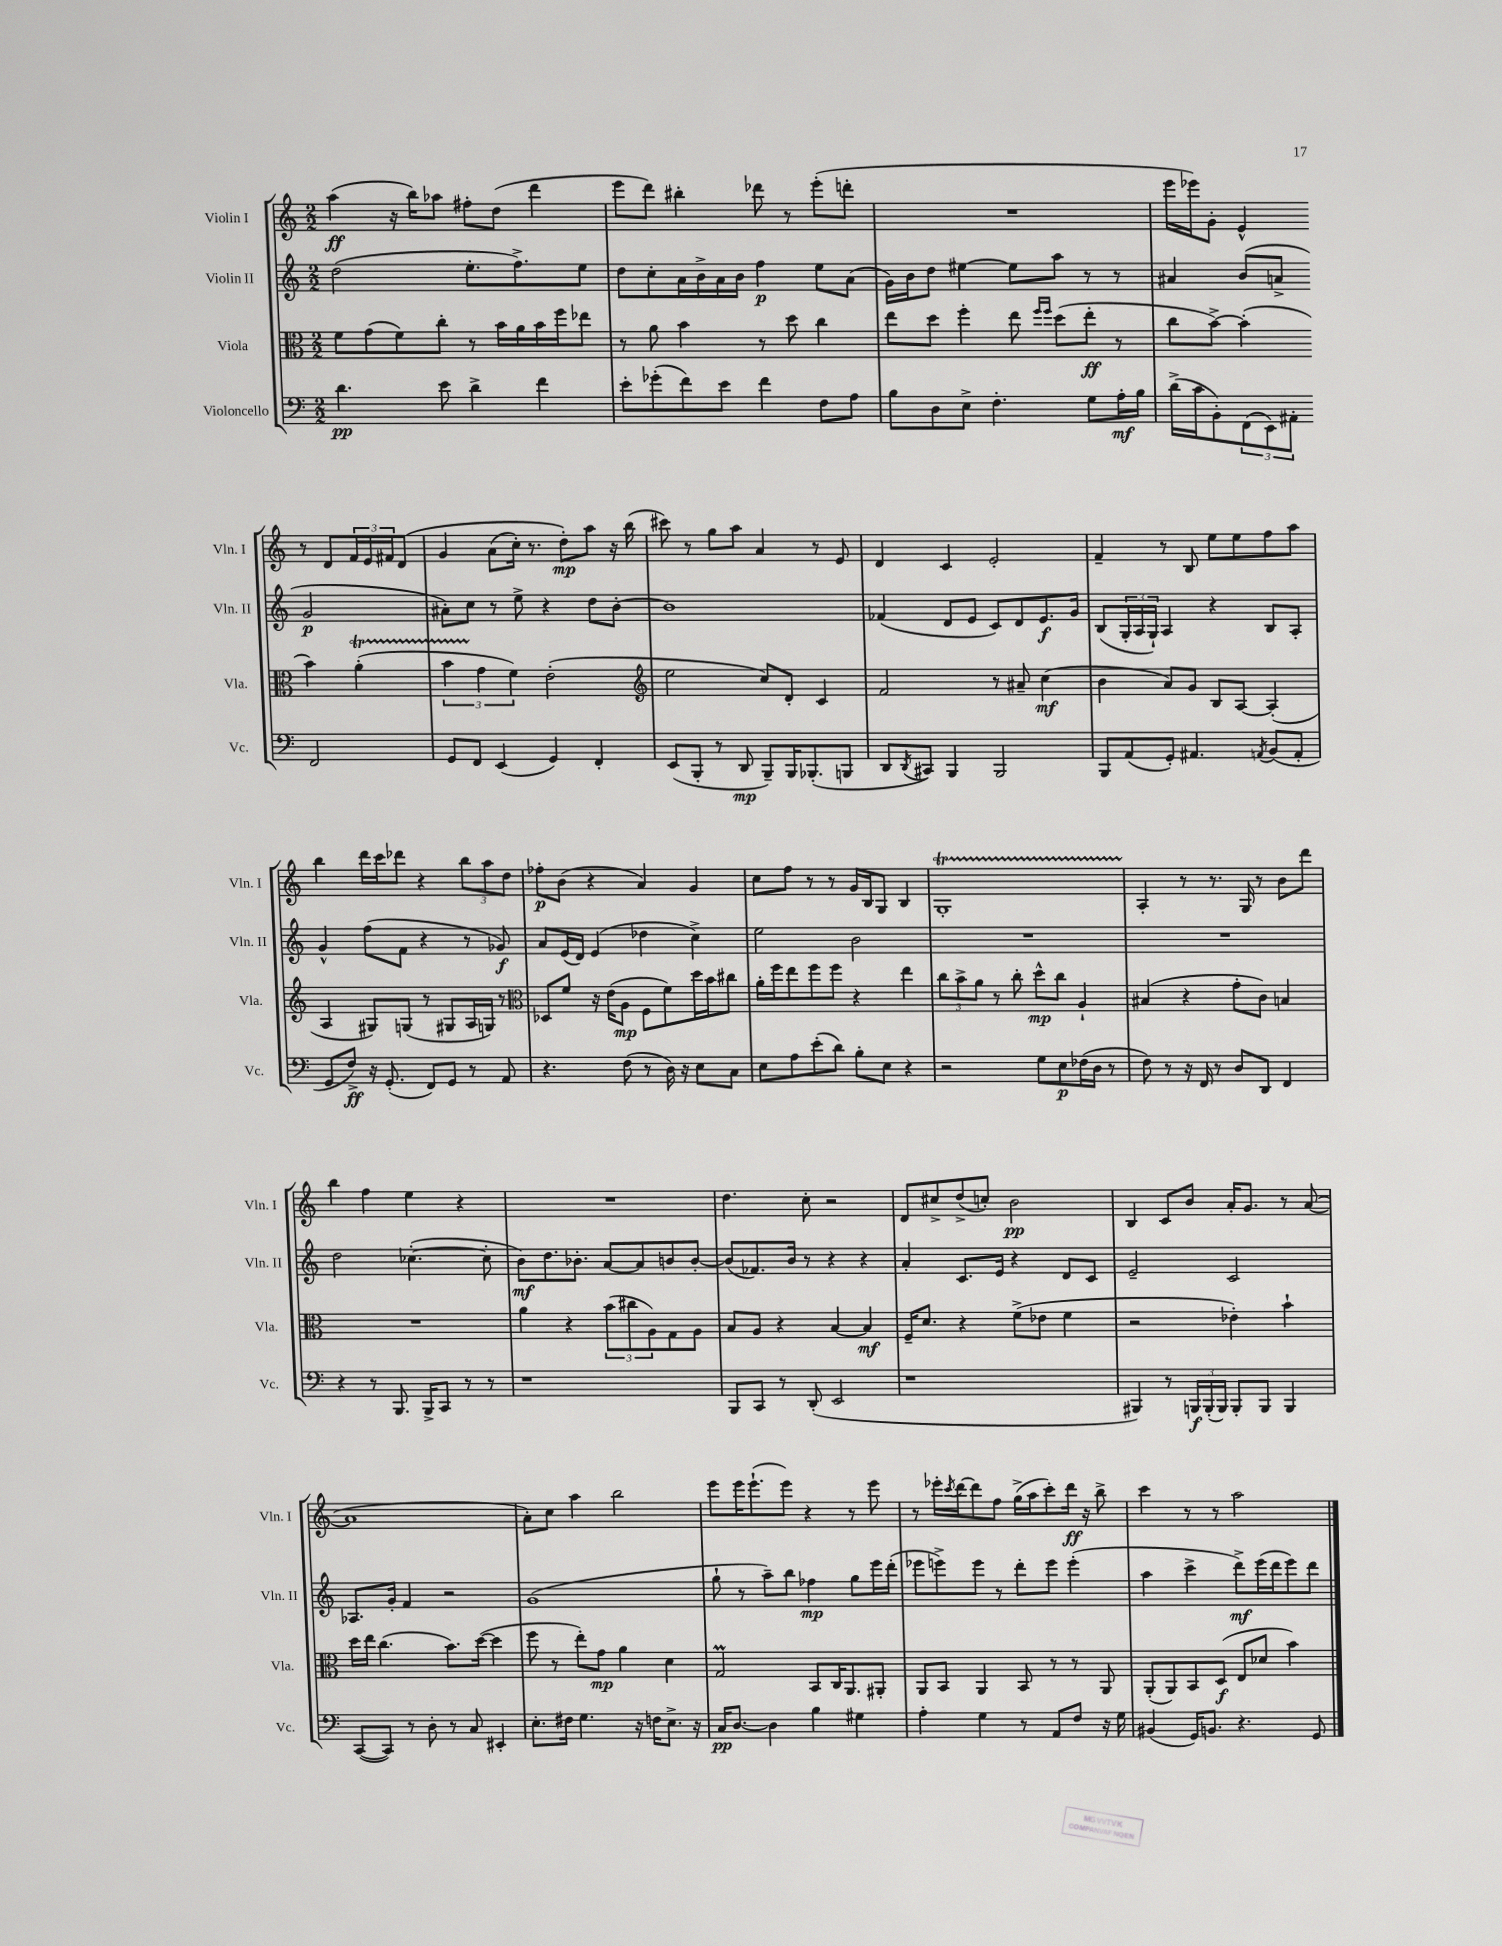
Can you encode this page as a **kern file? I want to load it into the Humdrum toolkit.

**kern	**dynam	**kern	**dynam	**kern	**dynam	**kern	**dynam
*part4	*part4	*part3	*part3	*part2	*part2	*part1	*part1
*staff4	*staff4	*staff3	*staff3	*staff2	*staff2	*staff1	*staff1
*I"Violoncello	*	*I"Viola	*	*I"Violin II	*	*I"Violin I	*
*I'Vc.	*	*I'Vla.	*	*I'Vln. II	*	*I'Vln. I	*
*clefF4	*	*clefC3	*	*clefG2	*	*clefG2	*
*k[]	*	*k[]	*	*k[]	*	*k[]	*
*M2/2	*	*M2/2	*	*M2/2	*	*M2/2	*
=17	=17	=17	=17	=17	=17	=17	=17
4.d\	pp	8f\L	.	(2dd\	.	(4aa\	ff
.	.	(8g\	.	.	.	.	.
.	.	8f\)	.	.	.	16r	.
.	.	.	.	.	.	16bb\KL)	.
8e\	.	8cc'\J	.	.	.	8aa-X\J	.
4d^\	.	8r	.	8.ee'\L	.	8ff#X'\L	.
.	.	16b\LL	.	.	.	(8dd\J	.
.	.	16a\	.	8.ff^\)	.	.	.
4f\	.	16b\	.	.	.	4ddd\	.
.	.	16ff\J	.	.	.	.	.
.	.	8ee-X\J	.	8ee\J	.	.	.
=18	=18	=18	=18	=18	=18	=18	=18
8e'\L	.	8r	.	8dd\L	.	8eee\L	.
(8g-X'\	.	8a\	.	8cc'\	.	8ddd\J)	.
8f\)	.	4b\	.	16a\L	.	4bb#X'\	.
.	.	.	.	16b^\	.	.	.
8e\J	.	.	.	16a\	.	.	.
.	.	.	.	16b\JJ	.	.	.
4f\	.	8r	.	4ff\	p	8ddd-X\	.
.	.	8dd\	.	.	.	8r	.
8F\L	.	4cc\	.	8ee\L	.	(8eee'\L	.
8A\J	.	.	.	(8a\J	.	8dddn'\J	.
=19	=19	=19	=19	=19	=19	=19	=19
8B\L	.	8ee\L	.	16g\LL)	.	1r	.
.	.	.	.	16b\J	.	.	.
8D\	.	8dd\J	.	8dd\J	.	.	.
8E^\J	.	4ff'\	.	[4ee#X\	.	.	.
4.F'\	.	.	.	.	.	.	.
.	.	8ee\	.	8ee#\L]	.	.	.
.	.	16qqff/LL	.	.	.	.	.
.	.	16qqff/JJ	.	.	.	.	.
.	.	(8dd\L	.	8aa\J	.	.	.
8G\L	.	8ee'\J	ff	8r	.	.	.
16A'\L	mf	8r	.	8r	.	.	.
16B\JJ	.	.	.	.	.	.	.
=20	=20	=20	=20	=20	=20	=20	=20
(16d^\LL	.	8cc\L	.	4a#X/	.	16eee\LL	.
16c\J	.	.	.	.	.	16eee-X\J)	.
8BB'\)	.	[8b^\J)	.	.	.	8g'\J	.
(12FF\	.	(4b'\]	.	(8b/L	.	4e^^/	.
12EE\)	.	.	.	.	.	.	.
.	.	.	.	8an^/J	.	.	.
12AA#X'\J	.	.	.	.	.	.	.
2FF/	.	4b\)	.	2g/	p	8r	.
.	.	.	.	.	.	8d/L	.
.	.	(4aT'\	.	.	.	24f/L	.
.	.	.	.	.	.	24e/	.
.	.	.	.	.	.	24f#X/J	.
.	.	.	.	.	.	(8d/J	.
!!LO:LB:g=z
=21	=21	=21	=21	=21	=21	=21	=21
8GG/L	.	6bTTT\	.	8a#X'\L)	.	4g/	.
8FF/J	.	.	.	8cc\J	.	.	.
.	.	6g\	.	.	.	.	.
(4EE/	.	.	.	8r	.	(8a\L	.
.	.	6f\)	.	.	.	.	.
.	.	.	.	8ee^\	.	16cc'\Jk)	.
.	.	.	.	.	.	8.r	.
4GG/)	.	(2e'\	.	4r	.	.	.
.	.	.	.	.	.	8dd'\L)	mp
4FF'/	.	.	.	8dd\L	.	8aa\J	.
.	.	.	.	[8b'\J	.	16r	.
.	.	.	.	.	.	(16bb\	.
=22	=22	=22	=22	=22	=22	=22	=22
*	*	*clefG2	*	*	*	*	*
(8EE/L	.	2ee\	.	1b]	.	8ccc#X\)	.
8BBB'/J	.	.	.	.	.	8r	.
8r	.	.	.	.	.	8gg\L	.
8DD/	mp	.	.	.	.	8aa\J	.
8BBB~/L)	.	8cc/L)	.	.	.	4a/	.
16BBB/K	.	8d'/J	.	.	.	.	.
(8.BBB-X'/	.	.	.	.	.	.	.
.	.	4c/	.	.	.	8r	.
8BBBn/J	.	.	.	.	.	8e/	.
=23	=23	=23	=23	=23	=23	=23	=23
8DD/L	.	2f/	.	(4f-X/	.	4d/	.
8qDD/	.	.	.	.	.	.	.
8CC#X/J)	.	.	.	.	.	.	.
4BBB/	.	.	.	8d/L	.	4c/	.
.	.	.	.	8e/J	.	.	.
2BBB/	.	8r	.	8c/L)	.	2e'/	.
.	.	8a#X~/	.	8d/	.	.	.
.	.	(4cc\	mf	8.e/	f	.	.
.	.	.	.	16g/Jk	.	.	.
=24	=24	=24	=24	=24	=24	=24	=24
8BBB/L	.	4b\	.	(8B/L	.	4f~/	.
(8AA/	.	.	.	24G'/L	.	.	.
.	.	.	.	24A/	.	.	.
.	.	.	.	24G`/JJ)	.	.	.
8GG'/J)	.	8a/L)	.	4A/	.	8r	.
4.AA#X/	.	8g/J	.	.	.	8B/	.
.	.	8B/L	.	4r	.	8ee\L	.
.	.	[8A/J	.	.	.	8ee\	.
8qAAn/	.	.	.	.	.	.	.
(8BB/L	.	(4A'/]	.	8B/L	.	8ff\	.
8AA'/J	.	.	.	8A'/J	.	8aa\J	.
!!LO:LB:g=z
=25	=25	=25	=25	=25	=25	=25	=25
8GG/L	.	4A/	.	4g^^/	.	4bb\	.
8F^/J)	ff	.	.	.	.	.	.
16r	.	8G#X/L)	.	(8ff\L	.	16ddd\LL	.
(8.GG'/	.	.	.	.	.	16ccc\J	.
.	.	(8Gn/J	.	8f\J	.	8ddd-X\J	.
8FF/L)	.	8r	.	4r	.	4r	.
8GG/J	.	8G#X/L	.	.	.	.	.
8r	.	16A/L	.	8r	.	12bb\L	.
.	.	16Gn/JJ)	.	.	.	.	.
.	.	.	.	.	.	12aa\	.
8AA/	.	8r	.	8g-X/)	f	.	.
.	.	.	.	.	.	12dd\J	.
=26	=26	=26	=26	=26	=26	=26	=26
*	*	*clefC3	*	*	*	*	*
4.r	.	8D-X/L	.	8a/L	.	8ff-X'\L	p
.	.	8f/J	.	(16e/L	.	(8b\J	.
.	.	.	.	16d/JJ)	.	.	.
.	.	16r	.	(4e/	.	4r	.
.	.	(16e\KL	.	.	.	.	.
(8F\	.	8A\J	mp	.	.	.	.
8r	.	8F\L	.	4dd-X\	.	4a/)	.
16D\)	.	8f\)	.	.	.	.	.
16r	.	.	.	.	.	.	.
8E\L	.	16dd\L	.	4cc^\)	.	4g/	.
.	.	16b\J	.	.	.	.	.
8C\J	.	8cc#X\J	.	.	.	.	.
=27	=27	=27	=27	=27	=27	=27	=27
8E\L	.	16a'\LL	.	2ee\	.	8cc\L	.
.	.	16ff\J	.	.	.	.	.
8A\	.	8ee\	.	.	.	8ff\J	.
(8e'\	.	8ff\	.	.	.	8r	.
8d\J)	.	8ff\J	.	.	.	8r	.
8B'\L	.	4r	.	2b\	.	16g/LL	.
.	.	.	.	.	.	16B/J	.
8E\J	.	.	.	.	.	8G/J	.
4r	.	4ee\	.	.	.	4B/	.
=28	=28	=28	=28	=28	=28	=28	=28
2r	.	12cc\L	.	1r	.	1GT'	.
.	.	12b^\	.	.	.	.	.
.	.	12a\J	.	.	.	.	.
.	.	8r	.	.	.	.	.
.	.	8cc'\	.	.	.	.	.
8G\L	.	8dd^^\L	mp	.	.	.	.
8E\	p	8cc\J	.	.	.	.	.
(16F-X\L	.	4A`/	.	.	.	.	.
16D\JJ	.	.	.	.	.	.	.
8r	.	.	.	.	.	.	.
=29	=29	=29	=29	=29	=29	=29	=29
8F\)	.	(4B#X/	.	1r	.	4A'/	.
8r	.	.	.	.	.	.	.
16r	.	4r	.	.	.	8r	.
16FF/	.	.	.	.	.	.	.
8r	.	.	.	.	.	8.r	.
8D/L	.	8g'\L	.	.	.	.	.
.	.	.	.	.	.	16G/	.
8DD/J	.	8c\J)	.	.	.	8r	.
4FF/	.	4Bn/	.	.	.	8b\L	.
.	.	.	.	.	.	8ddd\J	.
!!LO:LB:g=z
=30	=30	=30	=30	=30	=30	=30	=30
4r	.	1r	.	2dd\	.	4bb\	.
8r	.	.	.	.	.	4ff\	.
8.BBB/	.	.	.	.	.	.	.
.	.	.	.	([4.cc-X'\	.	4ee\	.
16BBB^/KL	.	.	.	.	.	.	.
8CC/J	.	.	.	.	.	.	.
8r	.	.	.	.	.	4r	.
8r	.	.	.	8cc-'\]	.	.	.
=31	=31	=31	=31	=31	=31	=31	=31
1r	.	4a\	.	8b\L)	mf	1r	.
.	.	.	.	8.dd\	.	.	.
.	.	4r	.	.	.	.	.
.	.	.	.	8.b-X'\J	.	.	.
.	.	(12b\L	.	[8a/L	.	.	.
.	.	12cc#X\	.	.	.	.	.
.	.	.	.	8a/]	.	.	.
.	.	12A\)	.	.	.	.	.
.	.	8G\	.	8bn/	.	.	.
.	.	8A\J	.	[8b'/J	.	.	.
=32	=32	=32	=32	=32	=32	=32	=32
8BBB/L	.	8B/L	.	(8b/L]	.	4.dd\	.
8CC/J	.	8A/J	.	8.f-X/)	.	.	.
8r	.	4r	.	.	.	.	.
.	.	.	.	16b/Jk	.	.	.
(8DD'/	.	.	.	8r	.	8cc'\	.
2EE/	.	[4B/	.	4r	.	2r	.
.	.	4B/]	mf	4r	.	.	.
=33	=33	=33	=33	=33	=33	=33	=33
1r	.	16F~/KL	.	4a'/	.	8d/L	.
.	.	8.d/J	.	.	.	.	.
.	.	.	.	.	.	8cc#X^/	.
.	.	4r	.	8.c/L	.	(8dd^/	.
.	.	.	.	.	.	8ccn'/J)	.
.	.	.	.	16e/Jk	.	.	.
.	.	(8f^\L	.	4r	.	2b\	pp
.	.	8e-X\J	.	.	.	.	.
.	.	4f\	.	8d/L	.	.	.
.	.	.	.	8c/J	.	.	.
=34	=34	=34	=34	=34	=34	=34	=34
4BBB#X/)	.	2r	.	2e~/	.	4B/	.
8r	.	.	.	.	.	8c/L	.
24BBBn/LL	f	.	.	.	.	8b/J	.
(24BBB'/	.	.	.	.	.	.	.
24BBB/JJ)	.	.	.	.	.	.	.
8BBB'/L	.	4e-X'\)	.	2c/	.	16a'/KL	.
.	.	.	.	.	.	8.g/J	.
8BBB/J	.	.	.	.	.	.	.
4BBB/	.	4b`\	.	.	.	8r	.
.	.	.	.	.	.	([8a/	.
!!LO:LB:g=z
=35	=35	=35	=35	=35	=35	=35	=35
([8CC/L	.	16dd\LL	.	8.A-X/L	.	1a]	.
.	.	16ee\JJ	.	.	.	.	.
8CC/J])	.	(4.cc\	.	.	.	.	.
.	.	.	.	16g'/Jk	.	.	.
8r	.	.	.	4f/	.	.	.
8D'\	.	.	.	.	.	.	.
8r	.	8.b\L)	.	2r	.	.	.
8C/	.	.	.	.	.	.	.
.	.	([16dd\Jk	.	.	.	.	.
4EE#X'/	.	4dd\]	.	.	.	.	.
=36	=36	=36	=36	=36	=36	=36	=36
8.E'\L	.	8ff\	.	(1g	.	8a'\L)	.
.	.	8r	.	.	.	8cc\J	.
16F#X\Jk	.	.	.	.	.	.	.
4.G\	.	8ee'\L)	.	.	.	4aa\	.
.	.	8g\J	mp	.	.	.	.
.	.	4a\	.	.	.	2bb\	.
16r	.	.	.	.	.	.	.
16Fn\KL	.	.	.	.	.	.	.
8.E^\J	.	4d\	.	.	.	.	.
16r	.	.	.	.	.	.	.
=37	=37	=37	=37	=37	=37	=37	=37
16C/KL	pp	2GM/	.	8gg`\	.	8eee\L	.
[8.D/J	.	.	.	.	.	.	.
.	.	.	.	8r	.	16eee\K	.
.	.	.	.	.	.	(8.eee`\	.
4D\]	.	.	.	8aa~\L)	.	.	.
.	.	.	.	8bb\J	.	8eee\J)	.
4B\	.	8BB/L	.	4ff-X\	mp	4r	.
.	.	16C/K	.	.	.	.	.
.	.	8.AA/	.	.	.	.	.
4G#X\	.	.	.	8gg\L	.	8r	.
.	.	8AA#X'/J	.	16eee\L	.	8eee\	.
.	.	.	.	(16ddd'\JJ	.	.	.
=38	=38	=38	=38	=38	=38	=38	=38
4A'\	.	8AA/L	.	8eee-X\L	.	8r	.
.	.	8BB/J	.	8eeen^\)	.	16eee-X'\LL	.
.	.	.	.	.	.	8qccc/	.
.	.	.	.	.	.	[16ddd\J	.
4G\	.	4AA/	.	8eee\J	.	8ddd\]	.
.	.	.	.	8r	.	8ff\J	.
8r	.	8BB/	.	8ddd'\L	.	(16gg^\LL	.
.	.	.	.	.	.	16aa\J	.
8AA/L	.	8r	.	8eee\J	.	8ccc'\)	.
8F/J	.	8r	.	(4eee'\	.	16ddd\Jk	ff
.	.	.	.	.	.	16r	.
16r	.	8AA/	.	.	.	8bb^\	.
16G\	.	.	.	.	.	.	.
=39	=39	=39	=39	=39	=39	=39	=39
(4BB#X/	.	(8AA'/L	.	4aa\	.	4ccc\	.
.	.	8AA/)	.	.	.	.	.
16GG/KL)	.	8BB/	.	4ccc^\	.	8r	.
8.BBn/J	.	.	.	.	.	.	.
.	.	(8D/J	f	.	.	8r	.
4.r	.	8E/L	.	8ddd^\L)	mf	2aa\	.
.	.	8d-X/J	.	(16eee\L	.	.	.
.	.	.	.	16ddd\J	.	.	.
.	.	4b\)	.	8eee\)	.	.	.
8GG/	.	.	.	8ddd\J	.	.	.
==	==	==	==	==	==	==	==
*-	*-	*-	*-	*-	*-	*-	*-
